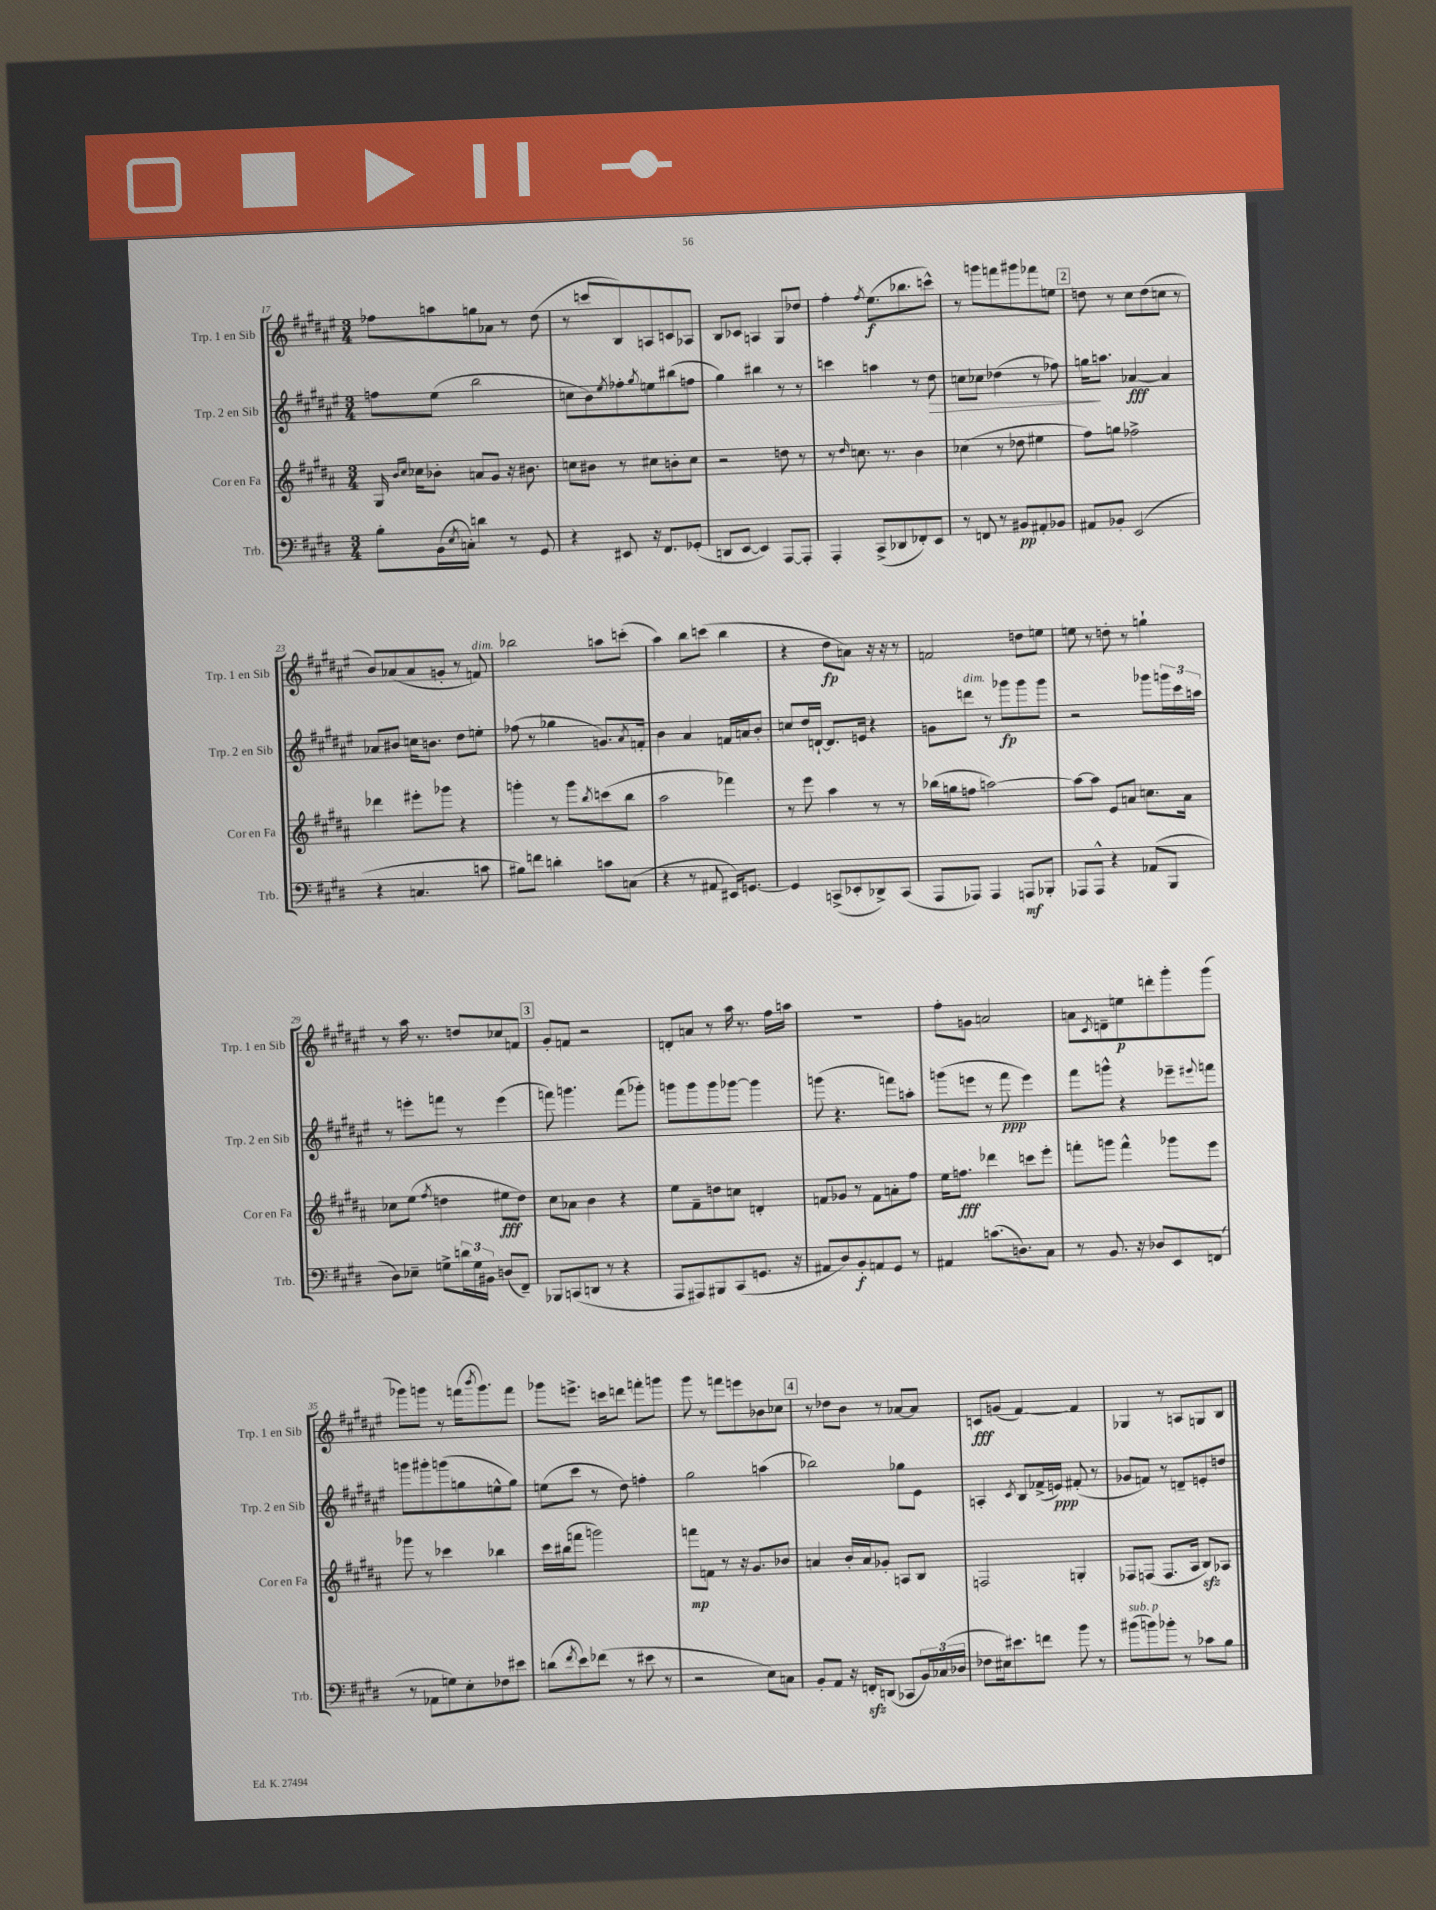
<<
\new StaffGroup <<
\new Staff = "s0" \with { instrumentName = "Trp. 1 en Sib" shortInstrumentName = "Trp. 1 en Sib" } {
    \clef treble \key fis \major \numericTimeSignature \time 3/4
    fes''8 a''8 g''8 aes'8 r8 dis''8( |
    r8 c'''8 b8) a8 c'8 aes8 |
    b8 ces'8 a4 gis8 des''8 |
    fis''4-. \acciaccatura { fis''8 } eis''8.\f( bes''8. c'''8-^) |
    r8 g'''8 f'''8 gis'''8 fes'''8 e''8 |
    \mark \markup { \box "2" } d''8 r8 cis''8 d''8( c''8 r8 |
    b'8) aes'8( aes'8 g'8-. r8 f'8^\markup { \italic "dim." }) |
    bes''2 a''8 c'''8-.( |
    ais''4) b''8 c'''8( b''4 |
    r4 dis''8\fp a'8) r16 r16 r8 |
    f'2 d''8 e''8 |
    e''8 r8 d''8-. r8 g''4-! |
    r8 ais''16 r8. d''8 ces''8 f'8 |
    \mark \markup { \box "3" } gis'8-. f'8 r2 |
    d'8-. a'8 r8 ais''16 r8. fis''16 a''16 |
    R2. |
    fis''8-. g'8 a'2 |
    a'8 \acciaccatura { cis'8 } d'8-- e''8\p d'''8-. gis'''8-. gis'''8( |
    ges'''8) g'''8 r8 f'''16( \acciaccatura { b'''8 } g'''8.) f'''8 |
    ges'''8 e'''8.-> c'''16 d'''8 f'''8-. g'''8 |
    gis'''8 r8 f'''8 e'''8 bes'8 ces''8 |
    \mark \markup { \box "4" } r8 des''8 b'8 r8 aes'8~ aes'8 |
    c'8\fff g'8( fis'4~) fis'4 |
    ges4 r8 a8 g8 b8 \bar "|." |
}
\new Staff = "s1" \with { instrumentName = "Trp. 2 en Sib" shortInstrumentName = "Trp. 2 en Sib" } {
    \clef treble \key fis \major \numericTimeSignature \time 3/4
    f''8 eis''8( b''2 |
    c''8 b'8) \acciaccatura { eis''8 } fes''8-. \acciaccatura { gis''8 } e''8 bis''8( f''8 |
    gis''4) bis''4 r8 r8 |
    c'''4 a''4 r8 dis''8\> |
    c''8 ces''8 des''4( r8 fes''8) |
    \mark \markup { \box "2" } g''16\! a''8. aes'4~\fff aes'4 |
    aes'8 bis'8 c''16 b'8. dis''8 e''8-. |
    fes''8( r8 ges''4 g'8.) \acciaccatura { ais'8 } f'16-. |
    b'4 ais'4 f'16 a'16 b'8-. |
    c''8 dis''16 d'16~-! d'8. e'16 r4 |
    g'8 d'''8^\markup { \italic "dim." } r8 ges'''8\fp ges'''8 ges'''8 |
    r2 ges'''8 \tuplet 3/2 { g'''16 cis'''16 a''16 } |
    r8 e'''8-. f'''8 r8 e'''4( |
    \mark \markup { \box "3" } f'''8) g'''4. f'''8( ges'''8-.) |
    g'''8 g'''8 g'''8 ges'''8~ ges'''4 |
    g'''8( r4. f'''8) a''8-. |
    g'''8( e'''8 r8 fis'''8\ppp e'''4) |
    fis'''8 g'''8-^ r4 ees'''8-- \appoggiatura { eis'''8 } f'''8 |
    g'''8 gis'''8-. g'''8( g''8 e''8-^ g''8) |
    e''8( cis'''8 r8 dis''8) f''4-. |
    gis''2 a''4( |
    \mark \markup { \box "4" } bes''2) ges''8 eis'8 |
    a4-. \acciaccatura { cis'8 } b8 fes'16->( e'16\ppp) fis'8-.( r8 |
    ges'8 f'8) r8 d'8-- e'8-. d''8 \bar "|." |
}
\new Staff = "s2" \with { instrumentName = "Cor en Fa" shortInstrumentName = "Cor en Fa" } {
    \clef treble \key b \major \numericTimeSignature \time 3/4
    gis16 \grace { b'16 cis''16 } ces''16 bes'8-. a'8 gis'8 r16 bis'8. |
    c''8 bis'8 r8 cis''8 b'8-. cis''8 |
    r2 d''8 r8 |
    r8 \grace { dis''16 } c''8. r8. b'4 |
    ces''4( r8 des''8 eis''4 |
    \mark \markup { \box "2" } fis''8) g''8 fes''2-> |
    des'''4 eis'''8-. ges'''8 r4 |
    g'''4-. r8 g'''8 \acciaccatura { b''8 } c'''8( b''8 |
    ais''2 fes'''4) |
    r8 e'''8 ais''4 r8 r8 |
    bes''16( g''16 f''8 a''2~) |
    a''8~ a''8 e'8 a'8 c''8. a'16 |
    ces''8 e''8( \acciaccatura { fis''8 } d''4 eis''8\fff d''8) |
    \mark \markup { \box "3" } cis''8 aes'8 b'4 r4 |
    e''8 fis'8-- d''8 c''8 d'4-. |
    f'8 ges'8 r8 f'8 a'8-. fis''8 |
    e''16 f''8.\fff des'''4 c'''8 e'''8-. |
    f'''8-. g'''8 f'''4-^ ges'''8 e'''8 |
    ges'''8 r8 ces'''4 bes''4 |
    cis'''16 bis''16( f'''8 g'''2) |
    f'''8\mp f'8 r8 r16 gis'8. bes'8 |
    \mark \markup { \box "4" } a'4 b'16-. a'16 ges'8-. a8 b8 |
    f2 g4-. |
    fes8 f8( f8. ais16 b8\sfz) aes8 \bar "|." |
}
\new Staff = "s3" \with { instrumentName = "Trb." shortInstrumentName = "Trb." } {
    \clef bass \key e \major \numericTimeSignature \time 3/4
    b8-. b,16( \acciaccatura { e8 } c16-.) d'4 r8 gis,8 |
    r4 eis,8 r16 fis,8. ges,8-.( |
    d,8 e,8~ e,4) a,,8~ a,,8-. |
    a,,4-. cis,8->( des,8 fes,8-.) e,8 |
    r8 f,8 r8 bis,8\pp ais,8-. bes,8 |
    \mark \markup { \box "2" } ais,8 bes,8-. e,2( |
    r4 c4. c'8 |
    bis8) f'8 d'4-. c'8 c8( |
    r4 r8 ais,8 eis,16) g,8.~ |
    g,4 c,8->( ees,8-. des,8->) c,8( |
    a,,8 aes,,8) aes,,4 a,,8\mf bes,,8-. |
    aes,,8 aes,,8-^ r4 aes,8( b,,8 |
    dis8) ees8-- g8-> \tuplet 3/2 { d'16 g16 bis,16 } d8( fis,8--) |
    \mark \markup { \box "3" } bes,,8 c,8( d,8 r8 r4 |
    a,,8 ais,,8) bis,,8 cis,8( g,8. r16 |
    ais,8 dis8) b,8-.\f a,8 gis,8 r8 |
    ais,4 c'8.( d8.) cis8 |
    r8 b,8. r16 des8 e,8 f,8( |
    r8 aes,8 g8) e8-. fes8 eis'8 |
    d'8( \acciaccatura { fis'8 } e'8) fes'8( r8 eis'8 r8 |
    r2 e8) c8 |
    \mark \markup { \box "4" } b,8-. a,8 r16 f,16-.\sfz d,8( ces,8 \tuplet 3/2 { b,16) ces16( des16 } |
    fes8 eis16) eis'8. f'8 b'8 r8 |
    bis'8^\markup { \italic "sub. p" }( b'8) bes'8-. r8 ces'8 b8 \bar "|." |
}
>>
>>
\layout { \context { \Score currentBarNumber = #17 } }
